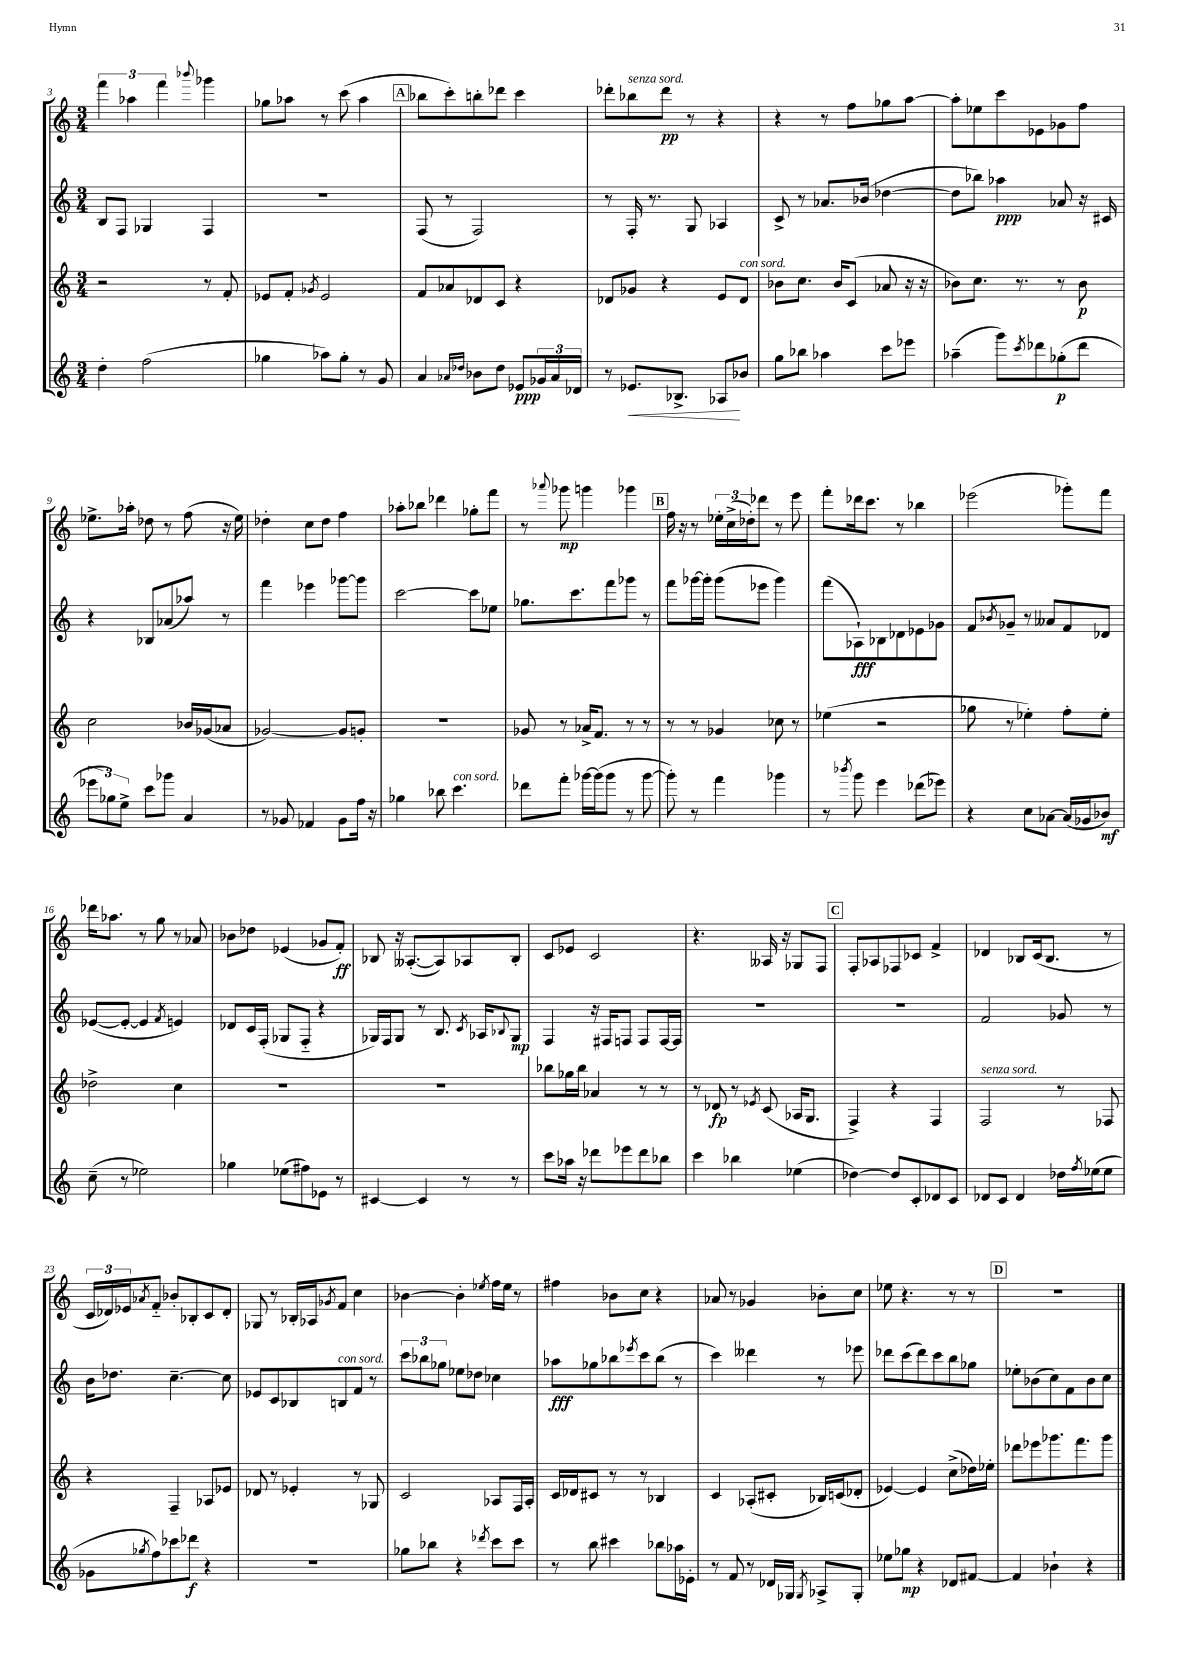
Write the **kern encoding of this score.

**kern	**dynam	**kern	**dynam	**kern	**dynam	**kern	**dynam
*part4	*part4	*part3	*part3	*part2	*part2	*part1	*part1
*staff4	*staff4	*staff3	*staff3	*staff2	*staff2	*staff1	*staff1
*clefG2	*	*clefG2	*	*clefG2	*	*clefG2	*
*k[]	*	*k[]	*	*k[]	*	*k[]	*
*M3/4	*	*M3/4	*	*M3/4	*	*M3/4	*
=3	=3	=3	=3	=3	=3	=3	=3
4dd'\	.	2r	.	8B/L	.	6fff\	.
.	.	.	.	8F/J	.	.	.
.	.	.	.	.	.	6aa-X\	.
(2ff\	.	.	.	4G-X/	.	.	.
.	.	.	.	.	.	6fff\	.
.	.	.	.	.	.	8qqbbb-X/	.
.	.	8r	.	4F/	.	4ggg-X\	.
.	.	8f'/	.	.	.	.	.
=4	=4	=4	=4	=4	=4	=4	=4
4gg-X\	.	8e-X/L	.	2.r	.	8gg-X\L	.
.	.	8f'/J	.	.	.	8aa-X\J	.
.	.	8qg-X/	.	.	.	.	.
8aa-X\L)	.	2e-/	.	.	.	8r	.
8gg-'\J	.	.	.	.	.	(8ccc\	.
8r	.	.	.	.	.	4aa-\	.
8g/	.	.	.	.	.	.	.
!!LO:REH:place=s1:t=A
=5	=5	=5	=5	=5	=5	=5	=5
4a/	.	8f/L	.	(8F/	.	8bb-X\L	.
.	.	8a-X/	.	8r	.	8ccc'\)	.
16qqa-X/LL	.	.	.	.	.	.	.
16qqdd-X/JJ	.	.	.	.	.	.	.
8b-X\L	.	8d-X/	.	2F/)	.	8bbn'\	.
8dd-\J	.	8c/J	.	.	.	8ddd-X\J	.
8e-X/L	ppp	4r	.	.	.	4ccc\	.
24g-X/L	.	.	.	.	.	.	.
24a-/	.	.	.	.	.	.	.
24d-X/JJ	.	.	.	.	.	.	.
=6	=6	=6	=6	=6	=6	=6	=6
8r	.	8d-X/L	.	8r	.	8ddd-X'\L	.
!	!	!	!	!	!	!LO:TX:a:i:t=senza sord.	!
!	!LO:HP:b	!	!	!	!	!	!
8.e-X/L	<	8g-X/J	.	16F'/	.	8bb-X\	.
.	.	.	.	8.r	.	.	.
.	.	4r	.	.	.	8ddd-\J	pp
8.B-X^/J	.	.	.	.	.	.	.
.	.	.	.	8G/	.	8r	.
8A-X/L	.	8e/L	.	4A-X/	.	4r	.
!	!	!LO:TX:a:i:t=con sord.	!	!	!	!	!
8b-X/J	[	8d-/J	.	.	.	.	.
=7	=7	=7	=7	=7	=7	=7	=7
8gg\L	.	8b-X\L	.	8c^/	.	4r	.
8bb-X\J	.	8.cc\J	.	8r	.	.	.
4aa-X\	.	.	.	8.a-X/L	.	8r	.
.	.	16b-/KL	.	.	.	.	.
.	.	(8c/J	.	.	.	8ff\L	.
.	.	.	.	(16b-X/Jk	.	.	.
8ccc\L	.	8a-X/	.	[4dd-X\	.	8gg-X\	.
8eee-X\J	.	16r	.	.	.	[8aa\J	.
.	.	16r	.	.	.	.	.
=8	=8	=8	=8	=8	=8	=8	=8
(4aa-X~\	.	8b-X\L)	.	8dd-\L]	.	8aa'\L]	.
.	.	8.cc\J	.	8bb-X\J)	.	8ee-X\	.
8ggg\L)	.	.	.	4aa-X\	ppp	8ccc\	.
.	.	8.r	.	.	.	.	.
8qccc/	.	.	.	.	.	.	.
8ddd-X\	.	.	.	.	.	8e-X\	.
(8gg-X'\	p	8r	.	8a-X/	.	8g-X\	.
8ddd-\J	.	8b-\	p	16r	.	8ff\J	.
.	.	.	.	16c#X/	.	.	.
!!LO:LB:g=z
=9	=9	=9	=9	=9	=9	=9	=9
12eee-X\L	.	2cc\	.	4r	.	8.ee-X^\L	.
12gg-X\)	.	.	.	.	.	.	.
12ee^\J	.	.	.	.	.	.	.
.	.	.	.	.	.	16aa-X'\Jk	.
8ccc\L	.	.	.	8B-X/L	.	8dd-X\	.
8ggg-X\J	.	.	.	(8a-X/	.	8r	.
4a/	.	16b-X/LL	.	8aa-X/J)	.	(8ff\	.
.	.	(16g-X/J	.	.	.	.	.
.	.	8a-X/J	.	8r	.	16r	.
.	.	.	.	.	.	16ee-\)	.
=10	=10	=10	=10	=10	=10	=10	=10
8r	.	[2g-X/)	.	4fff\	.	4dd-X'\	.
8g-X/	.	.	.	.	.	.	.
4f-X/	.	.	.	4eee-X\	.	8cc\L	.
.	.	.	.	.	.	8dd-\J	.
8g-\L	.	8g-/L]	.	[8ggg-X\L	.	4ff\	.
16ff\Jk	.	8gn'/J	.	8ggg-\J]	.	.	.
16r	.	.	.	.	.	.	.
=11	=11	=11	=11	=11	=11	=11	=11
4gg-X\	.	2.r	.	[2ccc\	.	8aa-X'\L	.
.	.	.	.	.	.	8bb-X\J	.
8bb-X\	.	.	.	.	.	4ddd-X\	.
!LO:TX:a:i:t=con sord.	!	!	!	!	!	!	!
4.ccc\	.	.	.	.	.	.	.
.	.	.	.	8ccc\L]	.	8gg-X'\L	.
.	.	.	.	8ee-X\J	.	8fff\J	.
=12	=12	=12	=12	=12	=12	=12	=12
8ddd-X\L	.	8g-X/	.	8.gg-X\L	.	8r	.
.	.	.	.	.	.	8qqaaa-X/	.
8fff'\J	.	8r	.	.	.	8ggg-X\	mp
.	.	.	.	8.ccc\	.	.	.
[16ggg-X\LL	.	16a-X^/KL	.	.	.	4gggn\	.
(16ggg-\J]	.	8.f/J	.	.	.	.	.
8ggg-\J	.	.	.	8fff\	.	.	.
8r	.	8r	.	8ggg-X\J	.	4ggg-X\	.
[8ggg-\	.	8r	.	8r	.	.	.
!!LO:REH:place=s1:t=B
=13	=13	=13	=13	=13	=13	=13	=13
8ggg-'\])	.	8r	.	8fff\L	.	16ff\	.
.	.	.	.	.	.	16r	.
8r	.	8r	.	[16ggg-X\L	.	8r	.
.	.	.	.	16ggg-'\JJ]	.	.	.
4fff\	.	4g-X/	.	(8ggg-\L	.	24ee-X'\LL	.
.	.	.	.	.	.	(24cc^\	.
.	.	.	.	.	.	24dd-X'\J)	.
.	.	.	.	8eee-X\J	.	8ddd-X\J	.
4ggg-X\	.	8cc-X\	.	4ggg-\)	.	8r	.
.	.	8r	.	.	.	8eee\	.
=14	=14	=14	=14	=14	=14	=14	=14
8r	.	(4ee-X\	.	(8fff\L	.	8fff'\L	.
8qbbb-X/	.	.	.	.	.	.	.
8ggg\	.	.	.	8A-X`\)	fff	16ddd-X\k	.
.	.	.	.	.	.	8.ccc\J	.
4eee\	.	2r	.	8B-X\	.	.	.
.	.	.	.	8d-X\	.	8r	.
(8ddd-X\L	.	.	.	8e-X\	.	4bb-X\	.
8eee-X\J)	.	.	.	8g-X\J	.	.	.
=15	=15	=15	=15	=15	=15	=15	=15
4r	.	8gg-X\	.	8f/L	.	(2eee-X\	.
.	.	.	.	8qb-X/	.	.	.
.	.	8r	.	8g-X~/J	.	.	.
8cc\L	.	4ee-X'\)	.	8r	.	.	.
[8a-X\J	.	.	.	8a--X/L	.	.	.
(16a-/LL]	.	8ff'\L	.	8f/	.	8ggg-X'\L)	.
16g-X/J	.	.	.	.	.	.	.
8b-X/J)	mf	8ee-'\J	.	8d-X/J	.	8fff\J	.
!!LO:LB:g=z
=16	=16	=16	=16	=16	=16	=16	=16
(8cc~\	.	2dd-X^\	.	([8e-X/L	.	16ddd-X\KL	.
.	.	.	.	.	.	8.aa-X\J	.
8r	.	.	.	8e-'/J_	.	.	.
2ee-X\)	.	.	.	4e-/]	.	8r	.
.	.	.	.	.	.	8gg\	.
.	.	.	.	8qf/	.	.	.
.	.	4cc\	.	4en/)	.	8r	.
.	.	.	.	.	.	8a-X/	.
=17	=17	=17	=17	=17	=17	=17	=17
4gg-X\	.	2.r	.	8d-X/L	.	8b-X\L	.
.	.	.	.	16c/L	.	8dd-X\J	.
.	.	.	.	(16F'/JJ	.	.	.
(8ee-X\L	.	.	.	8G-X/L	.	(4e-X/	.
8ff#X\)	.	.	.	8F/J	.	.	.
8e-X\J	.	.	.	4r	.	8g-X/L	.
8r	.	.	.	.	.	8f'/J)	ff
=18	=18	=18	=18	=18	=18	=18	=18
[4c#X/	.	2.r	.	16G-X/LL)	.	8B-X/	.
.	.	.	.	16F/J	.	.	.
.	.	.	.	8G-/J	.	16r	.
.	.	.	.	.	.	([8.A--X'/L	.
4c#/]	.	.	.	8r	.	.	.
.	.	.	.	8.B/	.	8A--/])	.
8r	.	.	.	.	.	8A-X/	.
.	.	.	.	8qc/	.	.	.
.	.	.	.	16A-X/KL	.	.	.
.	.	.	.	8qqB-X/	.	.	.
8r	.	.	.	8G-/J	mp	8B-'/J	.
=19	=19	=19	=19	=19	=19	=19	=19
8ccc\L	.	8bb-X\L	.	4F/	.	8c/L	.
16aa-X\Jk	.	16gg-X\L	.	.	.	8e-X/J	.
16r	.	16bb-\JJ	.	.	.	.	.
8ddd-X\L	.	4a-X/	.	16r	.	2c/	.
.	.	.	.	16F#X/KL	.	.	.
8eee-X\	.	.	.	8Fn/J	.	.	.
8ddd-\	.	8r	.	8F/L	.	.	.
8bb-X\J	.	8r	.	[16F/L	.	.	.
.	.	.	.	16F/JJ]	.	.	.
=20	=20	=20	=20	=20	=20	=20	=20
4ccc\	.	8r	.	2.r	.	4.r	.
.	.	8d-X/	fp	.	.	.	.
4bb-X\	.	8r	.	.	.	.	.
.	.	8qe-X/	.	.	.	.	.
.	.	(8c/	.	.	.	16A--X/	.
.	.	.	.	.	.	16r	.
(4ee-X\	.	16A-X/KL	.	.	.	8G-X/L	.
.	.	8.G/J	.	.	.	.	.
.	.	.	.	.	.	8F/J	.
!!LO:REH:place=s1:t=C
=21	=21	=21	=21	=21	=21	=21	=21
[4dd-X\)	.	4F^/)	.	2.r	.	8F'/L	.
.	.	.	.	.	.	8A-X/	.
8dd-/L]	.	4r	.	.	.	8F-X/	.
8c'/	.	.	.	.	.	8c-X/J	.
8d-X/	.	4F/	.	.	.	4f^/	.
8c/J	.	.	.	.	.	.	.
=22	=22	=22	=22	=22	=22	=22	=22
!	!	!LO:TX:a:i:t=senza sord.	!	!	!	!	!
8d-X/L	.	2F/	.	2f/	.	4d-X/	.
8c/J	.	.	.	.	.	.	.
4d-/	.	.	.	.	.	8B-X/L	.
.	.	.	.	.	.	(16c/k	.
.	.	.	.	.	.	8.B-/J	.
16dd-X\LL	.	8r	.	8g-X/	.	.	.
8qff/	.	.	.	.	.	.	.
(16ee-X\J	.	.	.	.	.	.	.
8ee-\J	.	8F-X/	.	8r	.	8r	.
!!LO:LB:g=z
=23	=23	=23	=23	=23	=23	=23	=23
8g-X\L	.	4r	.	16b\KL	.	24c/LL	.
.	.	.	.	.	.	24d-X/)	.
.	.	.	.	8.dd-X\J	.	.	.
.	.	.	.	.	.	24e-X/J	.
8qgg-X/	.	.	.	.	.	8qa-X/	.
8ff\)	.	.	.	.	.	8f/J	.
8ccc-X\	.	4F~/	.	[4.cc~\	.	8b-X'/L	.
8ddd-X\J	f	.	.	.	.	8B-X'/	.
4r	.	8A-X/L	.	.	.	8c/	.
.	.	8e-X/J	.	8cc\]	.	8d-'/J	.
=24	=24	=24	=24	=24	=24	=24	=24
2.r	.	8d-X/	.	8e-X/L	.	8G-X/	.
.	.	8r	.	8c/	.	8r	.
.	.	4e-X'/	.	8B-X/	.	16B-X'/LL	.
.	.	.	.	.	.	16A-X/J	.
.	.	.	.	.	.	8qg-X/	.
!	!	!	!	!LO:TX:a:i:t=con sord.	!	!	!
.	.	.	.	8Bn/	.	8f/J	.
.	.	8r	.	8f/J	.	4cc\	.
.	.	8G-X/	.	8r	.	.	.
=25	=25	=25	=25	=25	=25	=25	=25
8gg-X\L	.	2c/	.	12ccc\L	.	[4b-X\	.
.	.	.	.	12bb-X\	.	.	.
8bb-X\J	.	.	.	.	.	.	.
.	.	.	.	12gg-X\J	.	.	.
4r	.	.	.	8ee-X\L	.	4b-'\]	.
.	.	.	.	8dd-X\J	.	.	.
8qddd-X/	.	.	.	.	.	8qee-X/	.
8ccc\L	.	8A-X/L	.	4cc-X\	.	16ff\LL	.
.	.	.	.	.	.	16ee-\JJ	.
8ccc\J	.	16F/L	.	.	.	8r	.
.	.	16A-'/JJ	.	.	.	.	.
=26	=26	=26	=26	=26	=26	=26	=26
8r	.	16c/LL	.	8aa-X\L	fff	4ff#X\	.
.	.	16d-X/J	.	.	.	.	.
8bb\	.	8c#X/J	.	8gg-X\	.	.	.
4ccc#X\	.	8r	.	8bb-X\	.	8b-X\L	.
.	.	.	.	8qeee-X/	.	.	.
.	.	8r	.	8ccc\	.	8cc\J	.
8bb-X\L	.	4B-X/	.	(8bb-\J	.	4r	.
16aa-X\L	.	.	.	8r	.	.	.
16e-X'\JJ	.	.	.	.	.	.	.
=27	=27	=27	=27	=27	=27	=27	=27
8r	.	4c/	.	4ccc\)	.	8a-X/	.
8f/	.	.	.	.	.	8r	.
8r	.	(8A-X'/L	.	4ddd--X\	.	4g-X/	.
16d-X/LL	.	8c#X'/J	.	.	.	.	.
16G-X/JJ	.	.	.	.	.	.	.
8qG-/	.	.	.	.	.	.	.
8A-X^/L	.	16B-X/LL)	.	8r	.	8b-X'\L	.
.	.	(16cn/J	.	.	.	.	.
8G-'/J	.	8d-X'/J	.	8eee-X\	.	8cc\J	.
=28	=28	=28	=28	=28	=28	=28	=28
8ee-X\L	.	[4e-X/)	.	8ddd-X\L	.	8ee-X\	.
8gg-X\J	mp	.	.	(8ccc\	.	4.r	.
4r	.	4e-/]	.	8ddd-\)	.	.	.
.	.	.	.	8ccc\	.	.	.
8d-X/L	.	(8cc^\L	.	8bb\	.	8r	.
[8f#X/J	.	16dd-X\L)	.	8gg-X\J	.	8r	.
.	.	16ee-X'\JJ	.	.	.	.	.
!!LO:REH:place=s1:t=D
=29	=29	=29	=29	=29	=29	=29	=29
4f#/]	.	8ddd-X\L	.	8ee-X'\L	.	2.r	.
.	.	8eee-X\	.	(8b-X\	.	.	.
4b-X`\	.	8.ggg-X\	.	8cc\)	.	.	.
.	.	.	.	8f\	.	.	.
.	.	8.fff\	.	.	.	.	.
4r	.	.	.	8b-\	.	.	.
.	.	8ggg-\J	.	8cc\J	.	.	.
==	==	==	==	==	==	==	==
*-	*-	*-	*-	*-	*-	*-	*-
